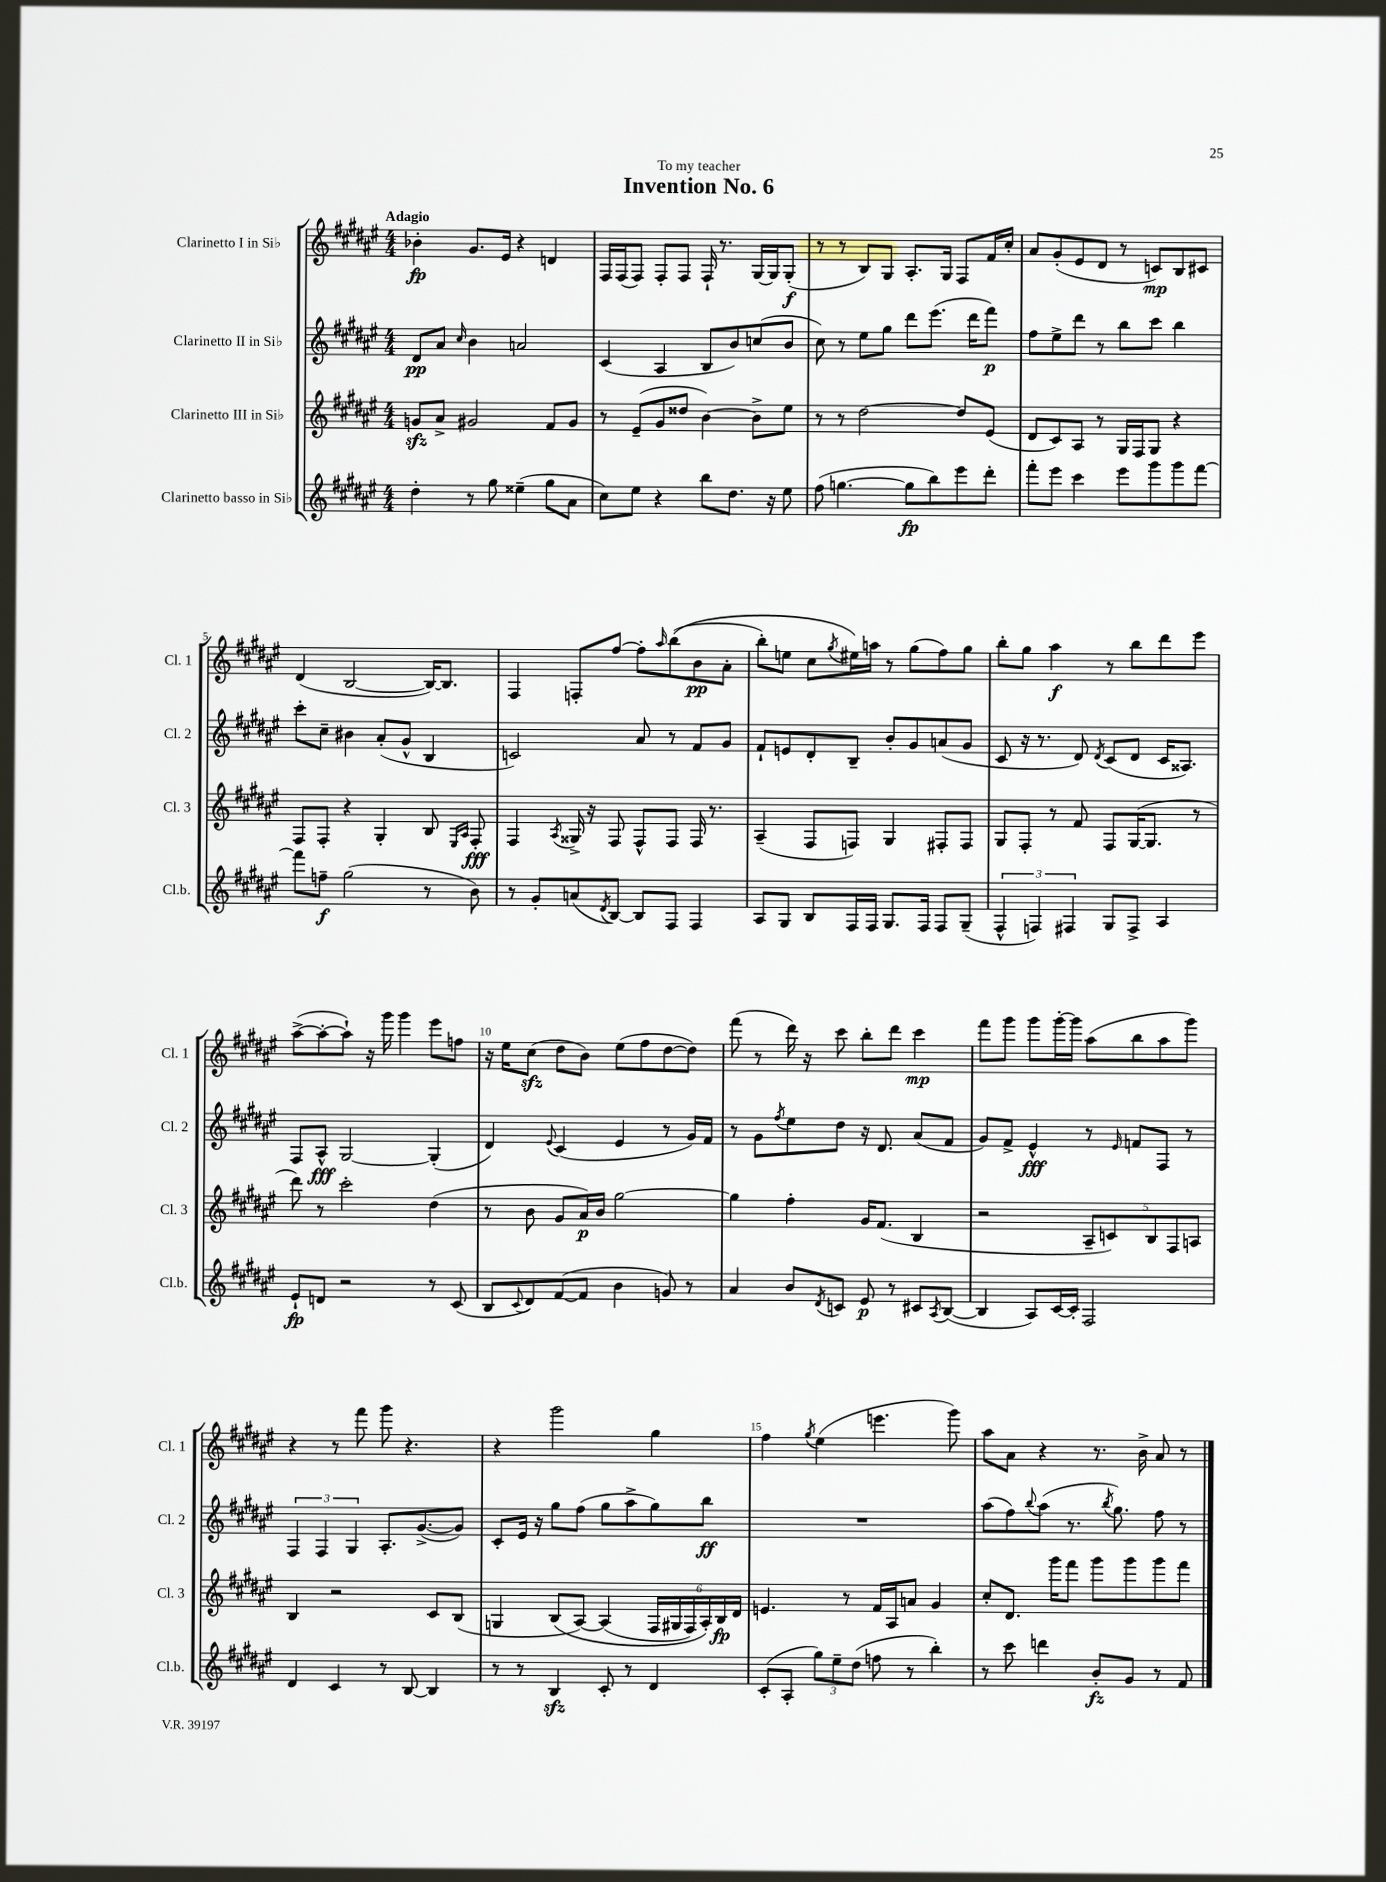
\header { title = "Invention No. 6" dedication = "To my teacher" }
<<
\new StaffGroup <<
\new Staff = "s0" \with { instrumentName = "Clarinetto I in Sib" shortInstrumentName = "Cl. 1" } {
    \clef treble \key fis \major \numericTimeSignature \time 4/4 \tempo "Adagio"
    bes'4-.\fp gis'8. eis'16 r4 d'4 |
    fis16 fis16( fis8) fis8-. fis8 fis16-! r8. gis16~ gis16 gis8-.\f( |
    r8 r8 b8) gis8 ais8.-. gis16 fis8 fis'16 cis''16-. |
    ais'8 gis'8-.( eis'8 dis'8 r8 c'8\mp) b8 cis'8 |
    dis'4( b2~ b16~) b8. |
    fis4 f8-. fis''8~ fis''8-. \grace { ais''16 } b''8(\( b'8\pp ais'8-. |
    b''8-.) e''8 cis''8 \acciaccatura { gis''8 } eis''16\) a''16 r8 gis''8( fis''8) gis''8 |
    b''8-. gis''8 ais''4\f r8 b''8 dis'''8 eis'''8 |
    ais''8~->( ais''8~-. ais''8-!) r16 gis'''16 gis'''4 eis'''8 f''8 |
    r16 eis''16 cis''8\sfz( dis''8 b'8) eis''8( fis''8 dis''8~ dis''8) |
    fis'''8( r8 dis'''16) r16 cis'''8 b''8-. dis'''8 cis'''4\mp |
    fis'''8 gis'''8 gis'''8 gis'''16~-. gis'''16 ais''8( b''8 ais''8 gis'''8) |
    r4 r8 fis'''8 gis'''8 r4. |
    r4 gis'''2 gis''4 |
    fis''4 \acciaccatura { gis''8 } eis''4( e'''4. gis'''8) |
    ais''8 ais'8 r4 r8. b'16-> ais'8 r8 \bar "|." |
}
\new Staff = "s1" \with { instrumentName = "Clarinetto II in Sib" shortInstrumentName = "Cl. 2" } {
    \clef treble \key fis \major \numericTimeSignature \time 4/4
    dis'8\pp ais'8 \grace { cis''16 } b'4 a'2 |
    cis'4( ais4 b8 b'8) c''8( b'8 |
    cis''8) r8 eis''8 gis''8 dis'''8 eis'''8.( dis'''16 fis'''8\p) |
    fis''8 eis''8-> dis'''8 r8 b''8 cis'''8 b''4 |
    cis'''8-. cis''8-- bis'4 ais'8-.( gis'8-^ b4 |
    c'2) ais'8 r8 fis'8 gis'8 |
    fis'8-! e'8 dis'8-. b8-- b'8-. gis'8 a'8( gis'8 |
    cis'8 r16 r8. dis'8) \acciaccatura { dis'8 } cis'8( dis'8 cis'16 aisis8.) |
    fis8 ais8-^\fff gis2~ gis4-.( |
    dis'4) \appoggiatura { eis'8 } cis'4( eis'4 r8 gis'16) fis'16 |
    r8 gis'8 \acciaccatura { fis''8 } eis''8 dis''8 r16 dis'8. ais'8( fis'8 |
    gis'8) fis'8-> eis'4-^\fff r8 \grace { eis'16 } f'8 fis8 r8 |
    \tuplet 3/2 { fis4 fis4 gis4 } ais8.-. gis'8.~->( gis'8) |
    cis'8-. eis'16 r16 gis''8 fis''8( gis''8 ais''8-> gis''8) b''8\ff |
    R1 |
    ais''8( fis''8) \appoggiatura { b''8 } ais''8( r8. \acciaccatura { b''8 } gis''8.) fis''8 r8 \bar "|." |
}
\new Staff = "s2" \with { instrumentName = "Clarinetto III in Sib" shortInstrumentName = "Cl. 3" } {
    \clef treble \key fis \major \numericTimeSignature \time 4/4
    g'8\sfz ais'8-> gis'2 fis'8 gis'8 |
    r8 eis'8--( gis'8 disis''8 b'4~) b'8-> eis''8 |
    r8 r8 dis''2~ dis''8 eis'8( |
    dis'8 cis'8) ais8 r8 gis16 fis16 gis8 r4 |
    fis8 fis8-. r4 gis4-. b8 \grace { eis16 ais16 } fis8-.\fff |
    fis4 \acciaccatura { ais8 } gisis16-> r16 fis8 fis8-^ fis8 fis16 r8. |
    ais4--( fis8 f8) gis4 fis8-. fis8 |
    gis8 fis8-. r8 fis'8 fis8 gis16~( gis8. r8 |
    dis'''8) r8 cis'''2-. dis''4( |
    r8 b'8 gis'8 ais'16\p) b'16 gis''2~ |
    gis''4 fis''4-. gis'16 fis'8.( b4 |
    r2 \tuplet 5/4 { ais8-- c'8) b8 fis8 a8 } |
    b4 r2 cis'8 b8( |
    g4 b8\( ais8~) ais4( \tuplet 6/4 { fis16 gis16 fis16) ais16-.\) b16\fp dis'16 } |
    e'4. r8 fis'16 ais16 a'8 gis'4 |
    cis''8-. dis'8. gis'''16 fis'''8 gis'''8 gis'''8 gis'''8 fis'''8 \bar "|." |
}
\new Staff = "s3" \with { instrumentName = "Clarinetto basso in Sib" shortInstrumentName = "Cl.b." } {
    \clef treble \key fis \major \numericTimeSignature \time 4/4
    dis''4-. r8 gis''8 eisis''4--( gis''8 ais'8 |
    cis''8) eis''8 r4 b''8 dis''8. r16 eis''8 |
    fis''8( g''4.~ g''8\fp b''8) eis'''8 dis'''8-. |
    fis'''8-. eis'''8 cis'''4 eis'''8 gis'''8 gis'''8 fis'''8~ |
    fis'''8 f''8--\f gis''2( r8 b'8) |
    r8 gis'8-. a'8( \acciaccatura { dis'8 } b8~) b8 fis8 fis4 |
    ais8 gis8 b8 fis16 fis16 gis8. fis16 fis8 gis8--( |
    \tuplet 3/2 { fis4-^ f4) fis4 } gis8 fis8-> ais4 |
    eis'8-!\fp d'8 r2 r8 cis'8( |
    b8 \appoggiatura { cis'8 } dis'8) fis'8~( fis'8 b'4 g'8) r8 |
    ais'4 b'8 \acciaccatura { dis'8 } c'8 eis'8\p r8 cis'8 \acciaccatura { ais8 } b8~( |
    b4 ais8) cis'16~ cis'16-. fis2 |
    dis'4 cis'4 r8 b8~ b4 |
    r8 r8 b4\sfz cis'8-. r8 dis'4 |
    cis'8-.( ais8-. \tuplet 3/2 { gis''8) eis''8-- dis''8( } f''8 r8 b''4-.) |
    r8 cis'''8 d'''4 b'8-.\fz gis'8 r8 fis'8 \bar "|." |
}
>>
>>
\layout { \context { \Score \override BarNumber.break-visibility = ##(#f #t #t) barNumberVisibility = #(every-nth-bar-number-visible 5) } }
